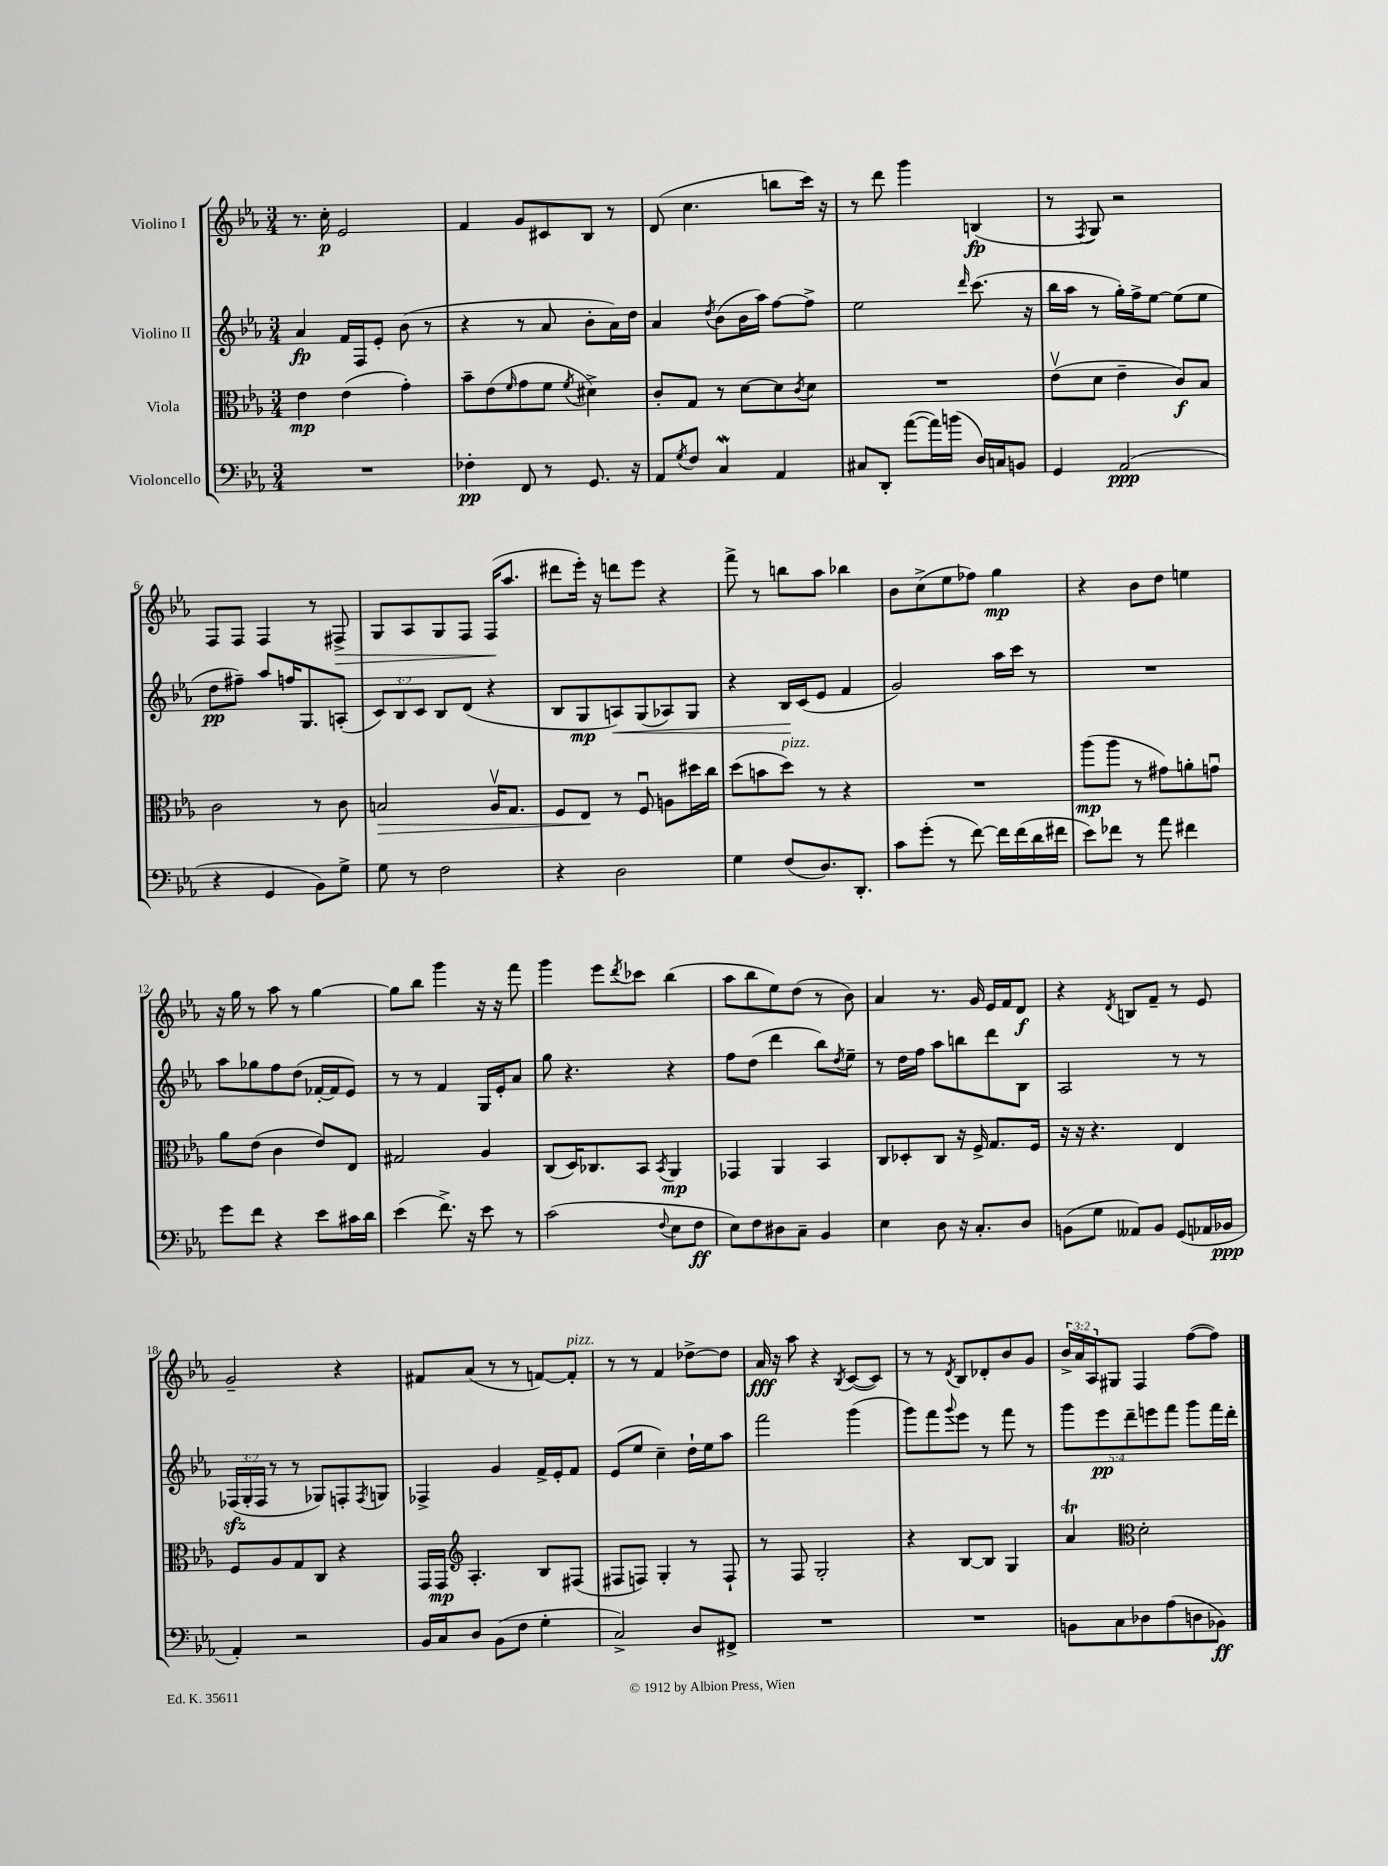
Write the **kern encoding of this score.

**kern	**dynam	**kern	**dynam	**kern	**dynam	**kern	**dynam
*part4	*part4	*part3	*part3	*part2	*part2	*part1	*part1
*staff4	*staff4	*staff3	*staff3	*staff2	*staff2	*staff1	*staff1
*I"Violoncello	*	*I"Viola	*	*I"Violino II	*	*I"Violino I	*
*clefF4	*	*clefC3	*	*clefG2	*	*clefG2	*
*k[b-e-a-]	*	*k[b-e-a-]	*	*k[b-e-a-]	*	*k[b-e-a-]	*
*M3/4	*	*M3/4	*	*M3/4	*	*M3/4	*
=1	=1	=1	=1	=1	=1	=1	=1
2.r	.	4e-\	mp	4a-/	fp	8.r	.
.	.	.	.	.	.	16cc'\	p
.	.	(4e-\	.	16f/LL	.	2e-/	.
.	.	.	.	16F/J	.	.	.
.	.	.	.	8e-'/J	.	.	.
.	.	4g'\)	.	(8b-\	.	.	.
.	.	.	.	8r	.	.	.
=2	=2	=2	=2	=2	=2	=2	=2
4F-X'\	pp	8b-~\L	.	4r	.	4f/	.
.	.	(8e-\	.	.	.	.	.
.	.	16qqf/	.	.	.	.	.
8FF/	.	8g\	.	8r	.	8g/L	.
8r	.	8f\J	.	8a-/	.	8c#X/	.
.	.	8qf/	.	.	.	.	.
8.GG/	.	4d#X^\)	.	8b-'\L	.	8B-/J	.
.	.	.	.	16a-\L)	.	8r	.
16r	.	.	.	16dd\JJ	.	.	.
=3	=3	=3	=3	=3	=3	=3	=3
8AA-/L	.	8c'/L	.	4a-/	.	(8d/	.
8qG/	.	.	.	.	.	.	.
8F/J	.	8G/J	.	.	.	4.cc\	.
.	.	.	.	8qdd/	.	.	.
4CW/	.	8r	.	(8b-\L	.	.	.
.	.	[8d\L	.	16b-\L	.	.	.
.	.	.	.	16aa-\JJ)	.	.	.
4AA-/	.	8d\]	.	[8ff\L	.	8bbn\L	.
.	.	8qc/	.	.	.	.	.
.	.	8d\J	.	8ff^\J]	.	16ccc\Jk)	.
.	.	.	.	.	.	16r	.
=4	=4	=4	=4	=4	=4	=4	=4
8C#X/L	.	2.r	.	2ee-\	.	8r	.
8DD'/J	.	.	.	.	.	8ddd\	.
([8a-\L	.	.	.	.	.	4ggg\	.
16a-\L])	.	.	.	.	.	.	.
(16bn\JJ	.	.	.	.	.	.	.
.	.	.	.	16qqddd/	.	.	.
16D/LL)	.	.	.	(8.ccc\	.	(4Bn/	fp
16Cn/J	.	.	.	.	.	.	.
8BBn/J	.	.	.	.	.	.	.
.	.	.	.	16r	.	.	.
=5	=5	=5	=5	=5	=5	=5	=5
4GG/	.	(8e-v\L	.	16bb-\LL	.	8r	.
.	.	.	.	16aa-\JJ	.	.	.
.	.	.	.	.	.	8qF/	.
.	.	8d\J	.	8r	.	8G/)	.
(2AA-/	ppp	4e-~\	.	16gg'\LL)	.	2r	.
.	.	.	.	16ff^\J	.	.	.
.	.	.	.	[8ee-\J	.	.	.
.	.	8c/L)	f	(8ee-\L]	.	.	.
.	.	8B-/J	.	8ee-\J	.	.	.
!!LO:LB:g=z
=6	=6	=6	=6	=6	=6	=6	=6
4r	.	2c\	.	8dd\L	pp	8F/L	.
.	.	.	.	8ff#X~\J)	.	8F/J	.
4GG/	.	.	.	8aa-/L	.	4F/	.
.	.	.	.	16ffn/K	.	.	.
.	.	.	.	8.G/	.	.	.
8BB-\L)	.	8r	.	.	.	8r	.
!	!	!	!	!	!	!	!LO:HP:b
8G^\J	.	8c\	.	(8An'/J	.	8F#X^/	>
=7	=7	=7	=7	=7	=7	=7	=7
!	!	!	!LO:HP:b	!	!	!	!
8G\	.	2Bn/	>	12c/L)	.	8G/L	.
.	.	.	.	12B-/	.	.	.
8r	.	.	.	.	.	8A-/	.
.	.	.	.	12c/J	.	.	.
2F\	.	.	.	8B-/L	.	8G/	.
.	.	.	.	(8d/J	.	8F/J	.
.	.	16A-v/KL	.	4r	.	(16F/KL	.
.	.	8.G/J	.	.	.	8.aa-/J	]
=8	=8	=8	=8	=8	=8	=8	=8
4r	.	8F/L	.	8B-/L	.	8ddd#X\L	.
.	.	8E-/J	.	8G/	mp	16eee-'\Jk)	.
.	.	.	.	.	.	16r	.
!	!	!	!	!	!LO:HP:b	!	!
2D\	.	8r	]	8An/)	<	8dddn\L	.
.	.	8Fu/	.	(8G/	.	8eee-\J	.
.	.	8An\L	.	8A-X/)	.	4r	.
.	.	16dd#X\L	.	8G/J	.	.	.
.	.	16cc\JJ	.	.	.	.	.
=9	=9	=9	=9	=9	=9	=9	=9
4G\	.	(8dd\L	.	4r	.	8fff^\	.
.	.	8bn\	.	.	.	8r	.
!	!	!LO:TX:a:i:t=pizz.	!	!	!	!	!
(8F/L	.	8dd\J)	.	16B-/LL	.	8bbn\L	.
.	.	.	.	(16c/J	[	.	.
8.D/)	.	8r	.	8e-/J	.	8aa-\J	.
.	.	4r	.	4f/	.	4bb-X\	.
8.DD'/J	.	.	.	.	.	.	.
=10	=10	=10	=10	=10	=10	=10	=10
8c\L	.	2.r	.	2g/)	.	8b-\L	.
(8g'\J	.	.	.	.	.	(8cc^\	.
8r	.	.	.	.	.	8ee-\	.
[8f\)	.	.	.	.	.	8ff-X\J)	.
16f\LL]	.	.	.	16aa-\LL	.	4gg\	mp
(16f\	.	.	.	16ccc\JJ	.	.	.
16d\	.	.	.	8r	.	.	.
16f#X\JJ	.	.	.	.	.	.	.
=11	=11	=11	=11	=11	=11	=11	=11
8e-\L)	.	(8aa-\L	mp	2.r	.	4r	.
8f-X\J	.	8aa-\J	.	.	.	.	.
8r	.	8r	.	.	.	8b-\L	.
8a-\	.	8g#X\L)	.	.	.	8dd\J	.
4f#X\	.	8an'\	.	.	.	4een\	.
.	.	8gnu\J	.	.	.	.	.
!!LO:LB:g=z
=12	=12	=12	=12	=12	=12	=12	=12
8g\L	.	8a-\L	.	8aa-\L	.	16r	.
.	.	.	.	.	.	16gg\	.
8f\J	.	(8e-\J	.	8gg-X\	.	8r	.
4r	.	4c\	.	8ff\	.	8aa-\	.
.	.	.	.	(8dd\J	.	8r	.
8e-\L	.	8e-/L)	.	[16f-X'/LL	.	[4gg\	.
.	.	.	.	16f-/J]	.	.	.
16c#X\L	.	8E-/J	.	8e-/J)	.	.	.
16d\JJ	.	.	.	.	.	.	.
=13	=13	=13	=13	=13	=13	=13	=13
(4e-\	.	2G#X/	.	8r	.	8gg\L]	.
.	.	.	.	8r	.	8bb-\J	.
8.f^\)	.	.	.	4f/	.	4ggg\	.
16r	.	.	.	.	.	.	.
8e-\	.	4A-/	.	16G/LL	.	16r	.
.	.	.	.	16e-'/J	.	16r	.
8r	.	.	.	8a-/J	.	8fff\	.
=14	=14	=14	=14	=14	=14	=14	=14
(2c\	.	(8C/L	.	8gg\	.	4ggg\	.
.	.	16D/K)	.	4.r	.	.	.
.	.	8.C-X/	.	.	.	.	.
.	.	.	.	.	.	8eee-\L	.
.	.	.	.	.	.	8qddd/	.
.	.	8BB-/J	.	.	.	8ccc-X\J	.
8qqF/	.	8qBB-/	.	.	.	.	.
8E-\L	.	4AA-/	mp	4r	.	(4bb-\	.
8F\J	ff	.	.	.	.	.	.
=15	=15	=15	=15	=15	=15	=15	=15
8E-\L)	.	4GG-X/	.	8ff\L	.	8aa-\L	.
8F\	.	.	.	(8dd\J	.	8bb-\	.
8D#X\	.	4AA-/	.	4ddd\	.	8ee-\)	.
8C~\J	.	.	.	.	.	(8dd\J	.
4BB-/	.	4BB-/	.	8bb-\L)	.	8r	.
.	.	.	.	8qdd/	.	.	.
.	.	.	.	8ee-~\J	.	8b-\)	.
=16	=16	=16	=16	=16	=16	=16	=16
4E-\	.	8C/L	.	8r	.	4a-/	.
.	.	8D-X'/	.	16dd\LL	.	.	.
.	.	.	.	16ff\JJ	.	.	.
8D\	.	8C/J	.	8aa-\L	.	8.r	.
16r	.	16r	.	8bbn\	.	.	.
8.C'/L	.	16F^/	.	.	.	16g/	.
.	.	8.G/L	.	8ddd\	.	16e-/LL	.
.	.	.	.	.	.	16f/J	.
8D/J	.	.	.	8B-\J	.	8d/J	f
.	.	16F/Jk	.	.	.	.	.
=17	=17	=17	=17	=17	=17	=17	=17
(8BBn\L	.	16r	.	2A-/	.	4r	.
.	.	16r	.	.	.	.	.
8G\J	.	4.r	.	.	.	.	.
.	.	.	.	.	.	8qd/	.
8AA--X/L)	.	.	.	.	.	8Bn/L	.
8BB/J	.	.	.	.	.	8f~/J	.
(8GG/L	.	4E-/	.	8r	.	8r	.
16AA-X/L	.	.	.	8r	.	8e-/	.
16BB-X/JJ	ppp	.	.	.	.	.	.
!!LO:LB:g=z
=18	=18	=18	=18	=18	=18	=18	=18
4AA-'/)	.	8F/L	.	(24F-Xzz/LL	.	2g~/	.
.	.	.	.	24G'/	.	.	.
.	.	.	.	24F-/JJ	.	.	.
.	.	8A-/	.	8r	.	.	.
2r	.	8G/	.	8r	.	.	.
.	.	8C/J	.	8G-X/L)	.	.	.
.	.	4r	.	8Fn'/	.	4r	.
.	.	.	.	8qF/	.	.	.
.	.	.	.	8Gn/J	.	.	.
=19	=19	=19	=19	=19	=19	=19	=19
16BB-/LL	.	16GG/LL	.	4F-X^/	.	8f#X/L	.
16C/J	.	16GG/JJ	mp	.	.	.	.
*	*	*clefG2	*	*	*	*	*
8D/J	.	4.A-'/	.	.	.	(8a-/J	.
(8BB-\L	.	.	.	4g/	.	8r	.
8F\J	.	.	.	.	.	8r	.
4G'\	.	8B-/L	.	16f^/LL	.	[8fn/L)	.
.	.	.	.	16e-'/J	.	.	.
!	!	!	!	!	!	!LO:TX:a:i:t=pizz.	!
.	.	(8F#X/J	.	8f/J	.	8f'/J]	.
=20	=20	=20	=20	=20	=20	=20	=20
2C^/)	.	8F#X/L	.	(8e-/L	.	8r	.
.	.	8Fn/J)	.	8ee-/J	.	8r	.
.	.	4G'/	.	4cc~\)	.	4f/	.
8D/L	.	8r	.	16dd`\LL	.	[8dd-X^\L	.
.	.	.	.	16ee-\J	.	.	.
8FF#X^/J	.	8F`/	.	8aa-\J	.	8dd-\J]	.
=21	=21	=21	=21	=21	=21	=21	=21
2.r	.	8r	.	2fff\	.	16a-/	fff
.	.	.	.	.	.	16r	.
.	.	8F/	.	.	.	8aa-\	.
.	.	2G'/	.	.	.	4r	.
.	.	.	.	.	.	8qB-/	.
.	.	.	.	(4ggg\	.	([8c/L	.
.	.	.	.	.	.	8c/J])	.
=22	=22	=22	=22	=22	=22	=22	=22
2.r	.	4r	.	8ggg\L)	.	8r	.
.	.	.	.	8fff\	.	8r	.
.	.	.	.	8qqggg/	.	8qd/	.
.	.	[8B-/L	.	8eee-\J	.	8B-/L	.
.	.	8B-/J]	.	8r	.	8d-X'/	.
.	.	4G/	.	8fff\	.	8b-/	.
.	.	.	.	8r	.	8g/J	.
=23	=23	=23	=23	=23	=23	=23	=23
8BBn\L	.	4a-T/	.	10ggg\L	.	24b-^/LL	.
.	.	.	.	.	.	24a-/	.
.	.	.	.	.	.	24A-/J	.
.	.	.	.	10eee-\	pp	.	.
8C\	.	.	.	.	.	8G#X/J	.
.	.	.	.	10ddd~\	.	.	.
*	*	*clefC3	*	*	*	*	*
8D-X\	.	2d'\	.	.	.	4F/	.
.	.	.	.	10eeen\	.	.	.
(8A-\	.	.	.	.	.	.	.
.	.	.	.	10fff\J	.	.	.
8Dn\	.	.	.	8ggg\L	.	([8ff\L	.
8BB-X\J)	ff	.	.	16fff\L	.	8ff\J])	.
.	.	.	.	16ddd'\JJ	.	.	.
==	==	==	==	==	==	==	==
*-	*-	*-	*-	*-	*-	*-	*-
